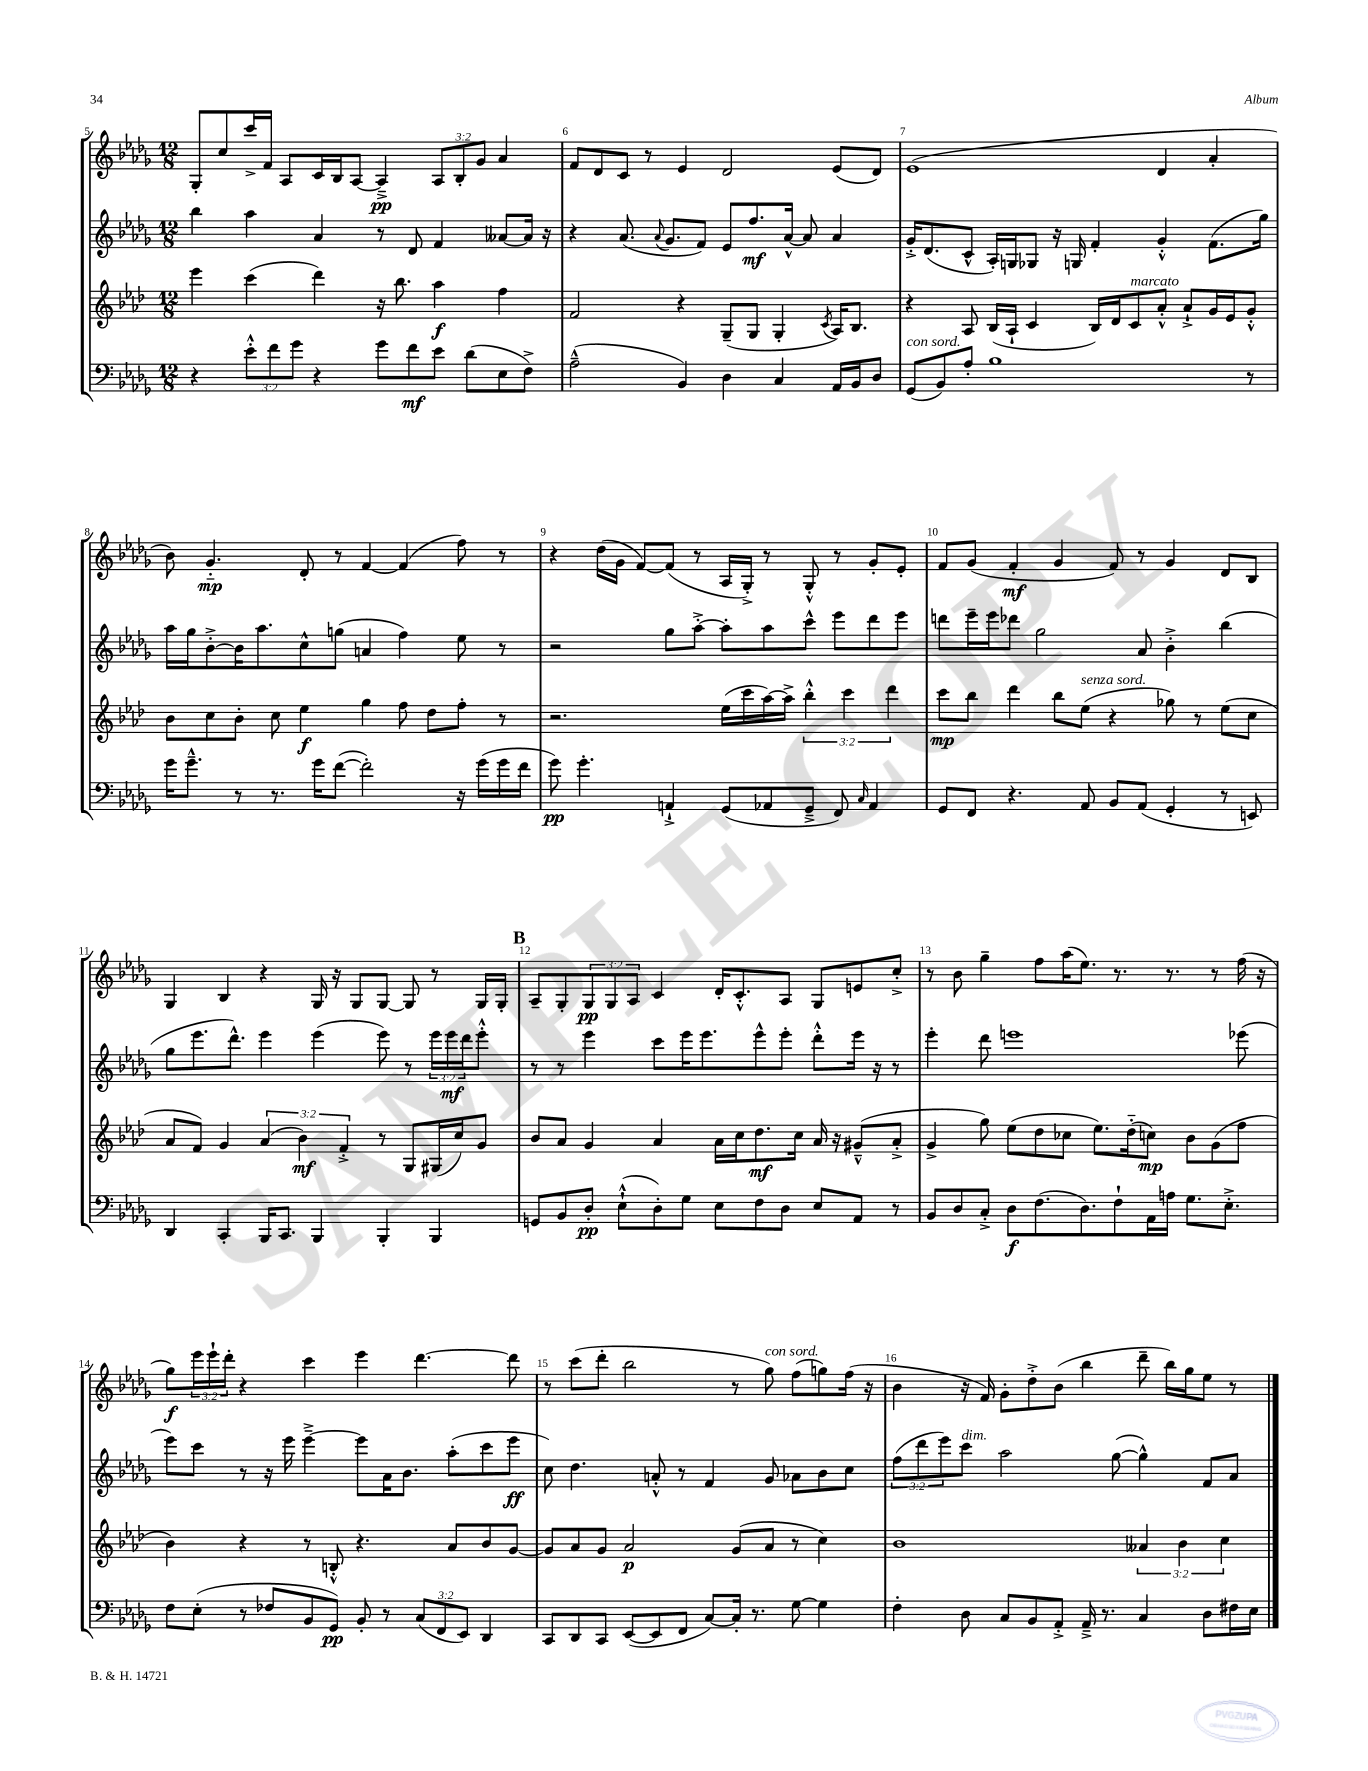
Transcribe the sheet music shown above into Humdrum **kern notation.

**kern	**dynam	**kern	**dynam	**kern	**dynam	**kern	**dynam
*part4	*part4	*part3	*part3	*part2	*part2	*part1	*part1
*staff4	*staff4	*staff3	*staff3	*staff2	*staff2	*staff1	*staff1
*clefF4	*	*clefG2	*	*clefG2	*	*clefG2	*
*k[b-e-a-d-g-]	*	*k[b-e-a-d-]	*	*k[b-e-a-d-g-]	*	*k[b-e-a-d-g-]	*
*M12/8	*	*M12/8	*	*M12/8	*	*M12/8	*
=5	=5	=5	=5	=5	=5	=5	=5
4r	.	4eee-\	.	4bb-\	.	8G-'/L	.
.	.	.	.	.	.	8cc/	.
12e-'^^\L	.	(4ccc\	.	4aa-\	.	16ccc^/L	.
.	.	.	.	.	.	16f/JJ	.
12f\	.	.	.	.	.	.	.
.	.	.	.	.	.	8A-/L	.
12g-\J	.	.	.	.	.	.	.
4r	.	4ddd-\)	.	4a-/	.	16c/L	.
.	.	.	.	.	.	16B-/J	.
.	.	.	.	.	.	[8A-/J	.
8g-\L	.	16r	.	8r	.	4A-~^/]	pp
.	.	8.bb-\	.	.	.	.	.
8f\	mf	.	.	8d-/	.	.	.
8e-\J	.	4aa-\	f	4f/	.	12A-/L	.
.	.	.	.	.	.	12B-'/	.
(8d-\L	.	.	.	.	.	.	.
.	.	.	.	.	.	12g-/J	.
8E-\	.	4ff\	.	[8a--X/L	.	4a-/	.
8F^\J)	.	.	.	16a--/Jk]	.	.	.
.	.	.	.	16r	.	.	.
=6	=6	=6	=6	=6	=6	=6	=6
(2A-~^^\	.	2f/	.	4r	.	8f/L	.
.	.	.	.	.	.	8d-/	.
.	.	.	.	(8.a-/	.	8c/J	.
.	.	.	.	.	.	8r	.
.	.	.	.	8qqa-/	.	.	.
.	.	.	.	8.g-/L	.	.	.
4BB-/)	.	4r	.	.	.	4e-/	.
.	.	.	.	8f/J)	.	.	.
4D-\	.	(8G~/L	.	8e-/L	.	2d-/	.
.	.	8G/J	.	8.ff/	mf	.	.
4C/	.	4G'/	.	.	.	.	.
.	.	.	.	[16a-^^/Jk	.	.	.
.	.	.	.	8a-/]	.	.	.
.	.	8qc/	.	.	.	.	.
16AA-/LL	.	16A-/KL)	.	4a-/	.	(8e-/L	.
16BB-/J	.	8.B-/J	.	.	.	.	.
8D-/J	.	.	.	.	.	8d-/J)	.
=7	=7	=7	=7	=7	=7	=7	=7
!LO:TX:a:i:t=con sord.	!	!	!	!	!	!	!
(8GG-/L	.	4r	.	16g-'^/KL	.	(1e-	.
.	.	.	.	(8.d-/	.	.	.
8BB-/)	.	.	.	.	.	.	.
8A-'/J	.	8A-/	.	8c^^/J	.	.	.
1B-	.	(16B-/LL	.	16A-'/LL)	.	.	.
.	.	16A-`/JJ	.	16Gn/J	.	.	.
.	.	4c/	.	8G-X/J	.	.	.
.	.	.	.	16r	.	.	.
.	.	.	.	16Gn/	.	.	.
.	.	16B-/LL)	.	4f'/	.	.	.
.	.	16d-/J	.	.	.	.	.
!	!	!LO:TX:a:i:t=marcato	!	!	!	!	!
.	.	8c/	.	.	.	.	.
.	.	8a-'^^/J	.	4g-'^^/	.	4d-/	.
.	.	8a-`^/L	.	.	.	.	.
.	.	16g/L	.	(8.f\L	.	4a-'/	.
.	.	16e-/J	.	.	.	.	.
8r	.	8g'^^/J	.	.	.	.	.
.	.	.	.	16gg-\Jk)	.	.	.
!!LO:LB:g=z
=8	=8	=8	=8	=8	=8	=8	=8
16g-\KL	.	8b-\L	.	16aa-\LL	.	8b-\)	.
8.g-~^^\J	.	.	.	16gg-\J	.	.	.
.	.	8cc\	.	[8b-'^\	.	4.g-/	mp
8r	.	8b-'\J	.	16b-\K]	.	.	.
.	.	.	.	8.aa-\	.	.	.
8.r	.	8cc\	.	.	.	.	.
.	.	4ee-\	f	8cc^^\	.	8d-'/	.
16g-\KL	.	.	.	.	.	.	.
([8f\J	.	.	.	(8ggn\J	.	8r	.
2f'\])	.	4gg\	.	4an/	.	[4f/	.
.	.	8ff\	.	4ff\)	.	(4f/]	.
.	.	8dd-\L	.	.	.	.	.
16r	.	8ff'\J	.	8ee-\	.	8ff\)	.
(16g-\LL	.	.	.	.	.	.	.
16g-\	.	8r	.	8r	.	8r	.
16f\JJ	.	.	.	.	.	.	.
=9	=9	=9	=9	=9	=9	=9	=9
8g-\)	pp	2.r	.	2r	.	4r	.
4.g-'\	.	.	.	.	.	.	.
.	.	.	.	.	.	(16dd-\LL	.
.	.	.	.	.	.	16g-\JJ	.
.	.	.	.	.	.	[8f/L)	.
4AAn`^/	.	.	.	8gg-\L	.	(8f/J]	.
.	.	.	.	[8aa-'^\J	.	8r	.
(8GG-/L	.	(16ee-\LL	.	8aa-'\L]	.	16A-/LL	.
.	.	16ccc\	.	.	.	16G-'^/JJ)	.
8AA-X/	.	[16aa-\)	.	8aa-\	.	8r	.
.	.	16aa-^\JJ]	.	.	.	.	.
8GG-~^/J	.	6bb-'^^\	.	8ccc^^\J	.	8G-'^^/	.
8FF/)	.	.	.	8eee-\L	.	8r	.
.	.	6ccc\	.	.	.	.	.
16qqC/	.	.	.	.	.	.	.
4AA-/	.	.	.	8ddd-\	.	8g-'/L	.
.	.	6ddd-\	.	.	.	.	.
.	.	.	.	8eee-\J	.	8e-'/J	.
=10	=10	=10	=10	=10	=10	=10	=10
8GG-/L	.	8ccc\L	mp	8dddn\L	.	8f/L	.
8FF/J	.	8bb-\J	.	16eee-~\L	.	(8g-/J	.
.	.	.	.	16eee-\J	.	.	.
4.r	.	4ddd-\	.	8ddd-X\J	.	4f'/	mf
.	.	.	.	2gg-\	.	.	.
.	.	8bb-\L	.	.	.	4g-/	.
!	!	!LO:TX:a:i:t=senza sord.	!	!	!	!	!
8AA-/	.	(8ee-\J	.	.	.	.	.
8BB-/L	.	4r	.	.	.	8f/)	.
(8AA-/J	.	.	.	8a-/	.	8r	.
4GG-'/	.	8gg-X\)	.	4b-'^\	.	4g-/	.
.	.	8r	.	.	.	.	.
8r	.	(8ee-\L	.	(4bb-\	.	8d-/L	.
8EEn/)	.	8cc\J	.	.	.	8B-/J	.
!!LO:LB:g=z
=11	=11	=11	=11	=11	=11	=11	=11
4DD-/	.	8a-/L	.	8gg-\L	.	4G-/	.
.	.	8f/J)	.	8.eee-\	.	.	.
4CC'/	.	4g/	.	.	.	4B-/	.
.	.	.	.	8.ddd-^^\J)	.	.	.
16BBB-/KL	.	(6a-/	.	4eee-\	.	4r	.
8.CC/J	.	.	.	.	.	.	.
.	.	6b-\)	mf	.	.	.	.
4BBB-/	.	.	.	(4eee-\	.	16G-/	.
.	.	.	.	.	.	16r	.
.	.	6f'^/	.	.	.	.	.
.	.	.	.	.	.	8G-/L	.
4BBB-'/	.	8r	.	8eee-\)	.	[8G-/J	.
.	.	8G/L	.	8r	.	8G-/]	.
4BBB-/	.	(16G#X/L	.	24eee-\LL	.	8r	.
.	.	.	.	24eee-\	mf	.	.
.	.	16cc/J)	.	.	.	.	.
.	.	.	.	24ddd-\J	.	.	.
.	.	8g/J	.	8eee-'^^\J	.	16G-/LL	.
.	.	.	.	.	.	16G-'/JJ	.
!!LO:REH:place=s1:t=B
=12	=12	=12	=12	=12	=12	=12	=12
8GGn/L	.	8b-/L	.	8r	.	8A-~/L	.
8BB-/	.	8a-/J	.	8r	.	8G-'/	.
8D-'/J	pp	4g/	.	4eee-\	.	12G-/	pp
.	.	.	.	.	.	12G-/	.
(8E-`^^\L	.	.	.	.	.	.	.
.	.	.	.	.	.	12A-/J	.
8D-'\)	.	4a-/	.	8ccc\L	.	4c/	.
8G-\J	.	.	.	16eee-\K	.	.	.
.	.	.	.	8.eee-\	.	.	.
8E-\L	.	16a-\LL	.	.	.	16d-'/KL	.
.	.	16cc\J	.	.	.	8.c'^^/	.
8F\	.	8.dd-\	mf	8eee-^^\	.	.	.
8D-\J	.	.	.	8eee-'\J	.	8A-/J	.
.	.	16cc\Jk	.	.	.	.	.
8E-/L	.	16a-/	.	8ddd-'^^\L	.	8G-/L	.
.	.	16r	.	.	.	.	.
8AA-/J	.	(8g#X~^^/L	.	16eee-\Jk	.	8en/	.
.	.	.	.	16r	.	.	.
8r	.	8a-'^/J	.	8r	.	8cc'^/J	.
=13	=13	=13	=13	=13	=13	=13	=13
8BB-/L	.	4g^/	.	4eee-'\	.	8r	.
8D-/	.	.	.	.	.	8b-\	.
8C'^/J	.	8gg\)	.	8ddd-\	.	4gg-~\	.
8D-\L	f	(8ee-\L	.	1eeen	.	.	.
(8.F\	.	8dd-\	.	.	.	8ff\L	.
.	.	8cc-X\J	.	.	.	(16aa-\K	.
8.D-\)	.	.	.	.	.	8.ee-\J)	.
.	.	8.ee-\L)	.	.	.	.	.
8F`\	.	.	.	.	.	8.r	.
.	.	(16dd-\k	.	.	.	.	.
16AA-\L	.	8ccn\J)	mp	.	.	.	.
16An\JJ	.	.	.	.	.	8.r	.
8.G-\L	.	8b-\L	.	.	.	.	.
.	.	(8g\	.	.	.	8r	.
8.E-'^\J	.	.	.	.	.	.	.
.	.	8ff\J	.	(8eee-X\	.	(16ff\	.
.	.	.	.	.	.	16r	.
!!LO:LB:g=z
=14	=14	=14	=14	=14	=14	=14	=14
8F\L	.	4b-\)	.	8eee-\L)	.	8gg-\L)	f
(8E-'\J	.	.	.	8ccc\J	.	24eee-\L	.
.	.	.	.	.	.	24eee-`\	.
.	.	.	.	.	.	24ddd-'\JJ	.
8r	.	4r	.	8r	.	4r	.
8F-X/L	.	.	.	16r	.	.	.
.	.	.	.	16eee-\	.	.	.
8BB-/	.	8r	.	[4eee-~^\	.	4ccc\	.
8GG-/J)	pp	8Bn'^^/	.	.	.	.	.
8BB-'/	.	4.r	.	8eee-\L]	.	4eee-\	.
8r	.	.	.	16a-\K	.	.	.
.	.	.	.	8.b-\J	.	.	.
(12C/L	.	.	.	.	.	[4.ddd-\	.
12FF/	.	.	.	.	.	.	.
.	.	8a-/L	.	(8aa-'\L	.	.	.
12EE-/J)	.	.	.	.	.	.	.
4DD-/	.	8b-/	.	8ccc\	.	.	.
.	.	[8g/J	.	8eee-\J	ff	8ddd-\]	.
=15	=15	=15	=15	=15	=15	=15	=15
8CC/L	.	8g/L]	.	8cc\)	.	8r	.
8DD-/	.	8a-/	.	4.dd-\	.	(8ccc\L	.
8CC/J	.	8g/J	.	.	.	8ddd-'\J	.
([8EE-/L	.	2a-/	p	.	.	2bb-\	.
8EE-/]	.	.	.	8an'^^/	.	.	.
8FF/J	.	.	.	8r	.	.	.
[8C/L)	.	.	.	4f/	.	.	.
16C'/Jk]	.	(8g/L	.	.	.	8r	.
8.r	.	.	.	.	.	.	.
!	!	!	!	!	!	!LO:TX:a:i:t=con sord.	!
.	.	8a-/J	.	8g-/	.	8gg-\)	.
[8G-\	.	8r	.	8a-X\L	.	(8ff\L	.
4G-\]	.	4cc\)	.	8b-\	.	8ggn\)	.
.	.	.	.	8cc\J	.	(16ff\Jk	.
.	.	.	.	.	.	16r	.
=16	=16	=16	=16	=16	=16	=16	=16
4F'\	.	1b-	.	(12ff\L	.	4b-\	.
.	.	.	.	12ddd-\	.	.	.
.	.	.	.	12eee-\)	.	.	.
!	!	!	!	!LO:TX:a:i:t=dim.	!	!	!
8D-\	.	.	.	8ccc\J	.	16r	.
.	.	.	.	.	.	16f/)	.
8C/L	.	.	.	2aa-\	.	8g-'\L	.
8BB-/	.	.	.	.	.	8dd-'^\	.
8AA-'^/J	.	.	.	.	.	(8b-\J	.
16AA-~^/	.	.	.	.	.	4bb-\	.
8.r	.	.	.	.	.	.	.
.	.	.	.	([8gg-\	.	.	.
4C/	.	6a--X/	.	4gg-^^\])	.	8ddd-~\	.
.	.	.	.	.	.	16bb-\LL)	.
.	.	6b-\	.	.	.	.	.
.	.	.	.	.	.	16gg-\J	.
8D-\L	.	.	.	8f/L	.	8ee-\J	.
.	.	6cc\	.	.	.	.	.
16F#X\L	.	.	.	8a-/J	.	8r	.
16E-\JJ	.	.	.	.	.	.	.
==	==	==	==	==	==	==	==
*-	*-	*-	*-	*-	*-	*-	*-
